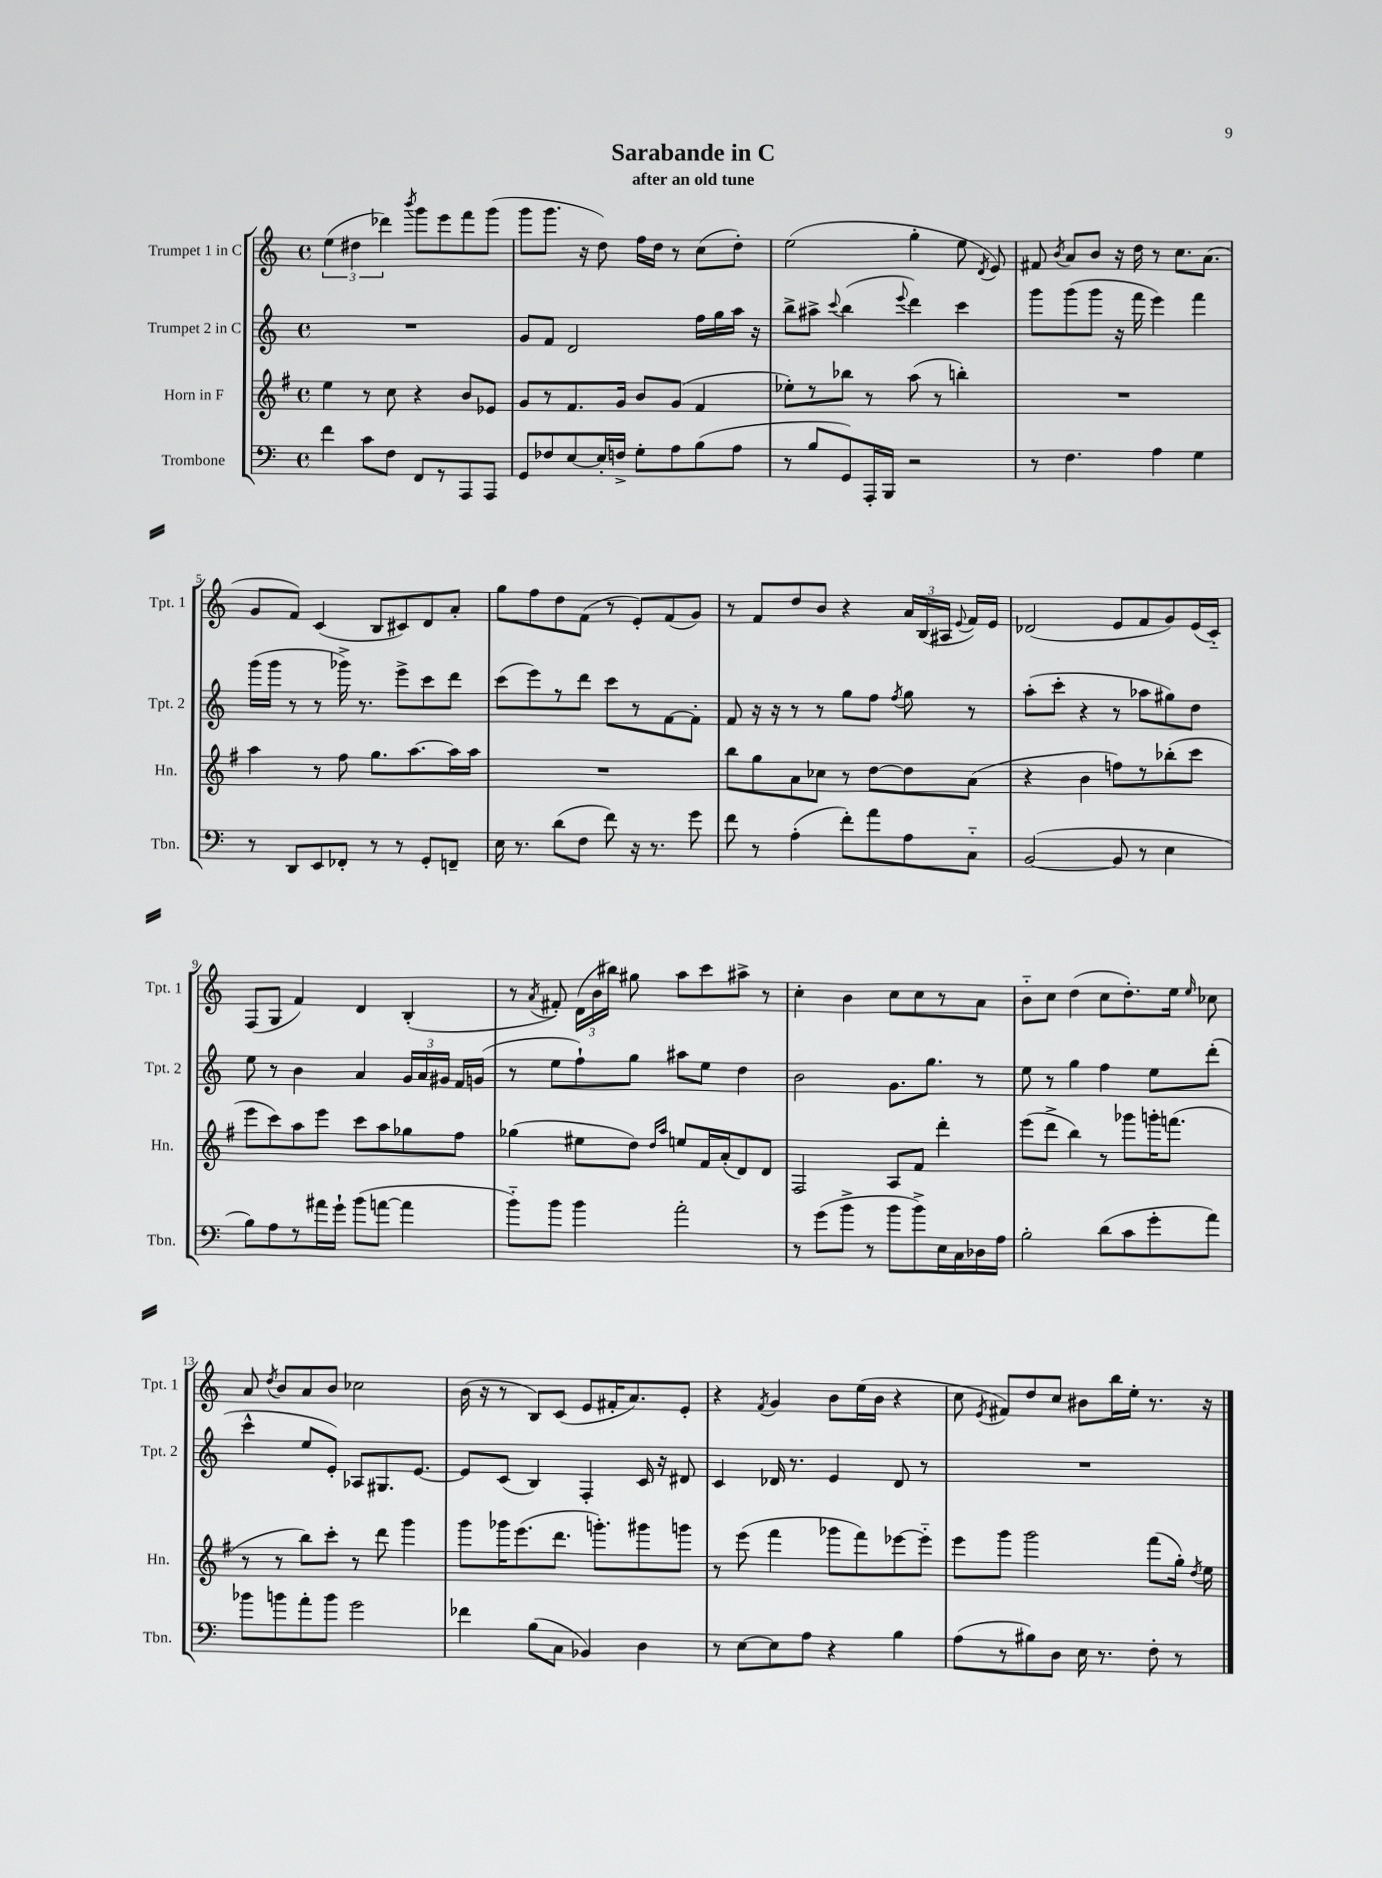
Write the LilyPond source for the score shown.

\header { title = "Sarabande in C" subtitle = "after an old tune" }
<<
\new StaffGroup <<
\new Staff = "s0" \with { instrumentName = "Trumpet 1 in C" shortInstrumentName = "Tpt. 1" } {
    \clef treble \key c \major \defaultTimeSignature \time 4/4
    \autoBeamOff \tuplet 3/2 { e''4( dis''4 des'''4) } \acciaccatura { b'''8 } g'''8[ e'''8 f'''8 g'''8]( |
    g'''8[ g'''8.] r16 d''8) f''16[ d''16] r8 c''8[( d''8]-.) |
    e''2( g''4-. e''8 \acciaccatura { d'8 } e'8) |
    fis'8 \acciaccatura { b'8 } a'8[ b'8] r16 d''16 r8 c''8.[ a'8.]( |
    g'8[ f'8]) c'4( b8[ cis'8) d'8 a'8]-. |
    g''8[ f''8 d''8 f'8]( r8 e'8[-.) f'8( g'8]) |
    r8 f'8[ d''8 b'8] r4 \tuplet 3/2 { a'16[ b16( ais16] } \appoggiatura { e'8 } f'16[) e'16] |
    des'2( e'8[ f'8 g'8) e'16( c'16]-_) |
    f8[( g8] f'4) d'4 b4-.( |
    r8 \acciaccatura { a'8 } fis'8-.) \tuplet 3/2 { d'16[( b'16 bis''16]) } gis''8 a''8[ c'''8 ais''8]-> r8 |
    c''4-. b'4 c''8[ c''8 r8 a'8] |
    b'8[-_ c''8] d''4( c''8[ d''8.-.) e''16] \grace { e''16 } ces''8 |
    a'8 \acciaccatura { d''8 } b'8[ a'8 b'8] ces''2 |
    b'16( r16 r8 b8[) c'8]( e'8[ fis'16-. a'8.) e'8]-. |
    r4 \acciaccatura { f'8 } g'4 b'8[ e''16( b'16] r4 |
    c''8 \acciaccatura { e'8 } fis'8[) d''8 c''8] bis'8[ b''16 e''16]-. r8. r16 \bar "|." |
}
\new Staff = "s1" \with { instrumentName = "Trumpet 2 in C" shortInstrumentName = "Tpt. 2" } {
    \clef treble \key c \major \defaultTimeSignature \time 4/4
    \autoBeamOff R1 |
    g'8[ f'8] d'2 f''16[ g''16 a''16] r16 |
    b''8[-> ais''8]-> \appoggiatura { c'''8 } b''4( \appoggiatura { e'''8 } d'''4) c'''4 |
    g'''8[ g'''8( g'''8] r16 f'''16 e'''4) f'''4 |
    g'''16[( g'''16] r8 r8 ges'''16->) r8. e'''8[-> c'''8 d'''8] |
    c'''8[( e'''8) r8 d'''8] c'''8[ r8 f'8~ f'8]-. |
    f'8 r16 r16 r8 r8 g''8[ f''8] \acciaccatura { f''8 } g''8 r8 |
    a''8[-.( c'''8]-. r4 r8 aes''8[ gis''8) d''8] |
    e''8 r8 b'4 a'4 \tuplet 3/2 { g'16[ a'16 gis'16] } f'16[ g'16]( |
    r8 e''8[ f''8-!) g''8] ais''8[ e''8] d''4 |
    b'2 g'8.[ g''8.] r8 |
    e''8 r8 g''4 f''4 e''8[ d'''8]-.( |
    c'''4-^ e''8[ e'8]-.) aes8[ gis8. e'8.]~ |
    e'8[ c'8]( b4) f4-. c'16 r16 dis'8 |
    c'4 des'16 r8. e'4 des'8 r8 |
    R1 \bar "|." |
}
\new Staff = "s2" \with { instrumentName = "Horn in F" shortInstrumentName = "Hn." } {
    \clef treble \key g \major \defaultTimeSignature \time 4/4
    \autoBeamOff e''4 r8 c''8 r4 b'8[ ees'8] |
    g'8[ r8 fis'8. g'16] b'8[ g'8]( fis'4 |
    ees''8[-.) r8 bes''8] r8 a''8( r8 b''4-.) |
    R1 |
    a''4 r8 fis''8 g''8.[ a''8.~ a''16 a''16] |
    R1 |
    b''8[ g''8 a'8 ces''8] r8 d''8[~ d''8 a'8]( |
    r4 b'4 f''8[) r8 bes''8-.( c'''8] |
    e'''8[ c'''8) a''8 e'''8] c'''8[ a''8 ges''8 fis''8] |
    ges''4( eis''8[ d''8]) \grace { d''16[ a''16] } e''8[ fis'16 a'16-.( d'8) d'8] |
    fis2 a8[ fis'8] d'''4-. |
    e'''8[( d'''8]-> b''4) r8 ges'''8[ g'''16-. f'''8.]( |
    r8 r8 b''8[) c'''8]-. r8 d'''8 g'''4 |
    g'''8[ ges'''16 e'''8.( d'''8.] g'''8.[-.) gis'''8 g'''8] |
    r8 e'''8( fis'''4 ges'''8[ fis'''8) ees'''8~ ees'''8]-_ |
    e'''8[ g'''8] g'''2 fis'''8[( g''16]-.) \acciaccatura { d''8 } e''16 \bar "|." |
}
\new Staff = "s3" \with { instrumentName = "Trombone" shortInstrumentName = "Tbn." } {
    \clef bass \key c \major \defaultTimeSignature \time 4/4
    \autoBeamOff f'4 c'8[ f8] f,8[ r8 a,,8 a,,8] |
    g,8[ fes8 e8~ e16-. f16]-> g8[-. a8 b8( a8] |
    r8 b8[ g,8) a,,16-. b,,16] r2 |
    r8 f4. a4 g4 |
    r8 d,8[ e,8 fes,8]-. r8 r8 g,8[-. f,8]-- |
    e16 r8. d'8[( f8] f'8) r16 r8. g'8 |
    f'8 r8 a4-.( f'8[-.) a'8 a8 c8]-_ |
    b,2~( b,8 r8 e4 |
    b8[) a8 r8 ais'16 g'16]-! b'8[( a'8]~ a'4 |
    b'8[-_) b'8] b'4 a'2-. |
    r8 g'8[( b'8]-> r8 b'8[ b'8->) e16 c16 des16 a16] |
    b2-. d'8[( c'8 g'8-. a'8]) |
    bes'8[ b'8 a'8-. b'8] g'2 |
    fes'4 b8[( c8] bes,4) d4 |
    r8 e8[~ e8 a8] r4 b4 |
    a8[( r8 bis8) d8] e16 r8. f8-. r8 \bar "|." |
}
>>
>>
